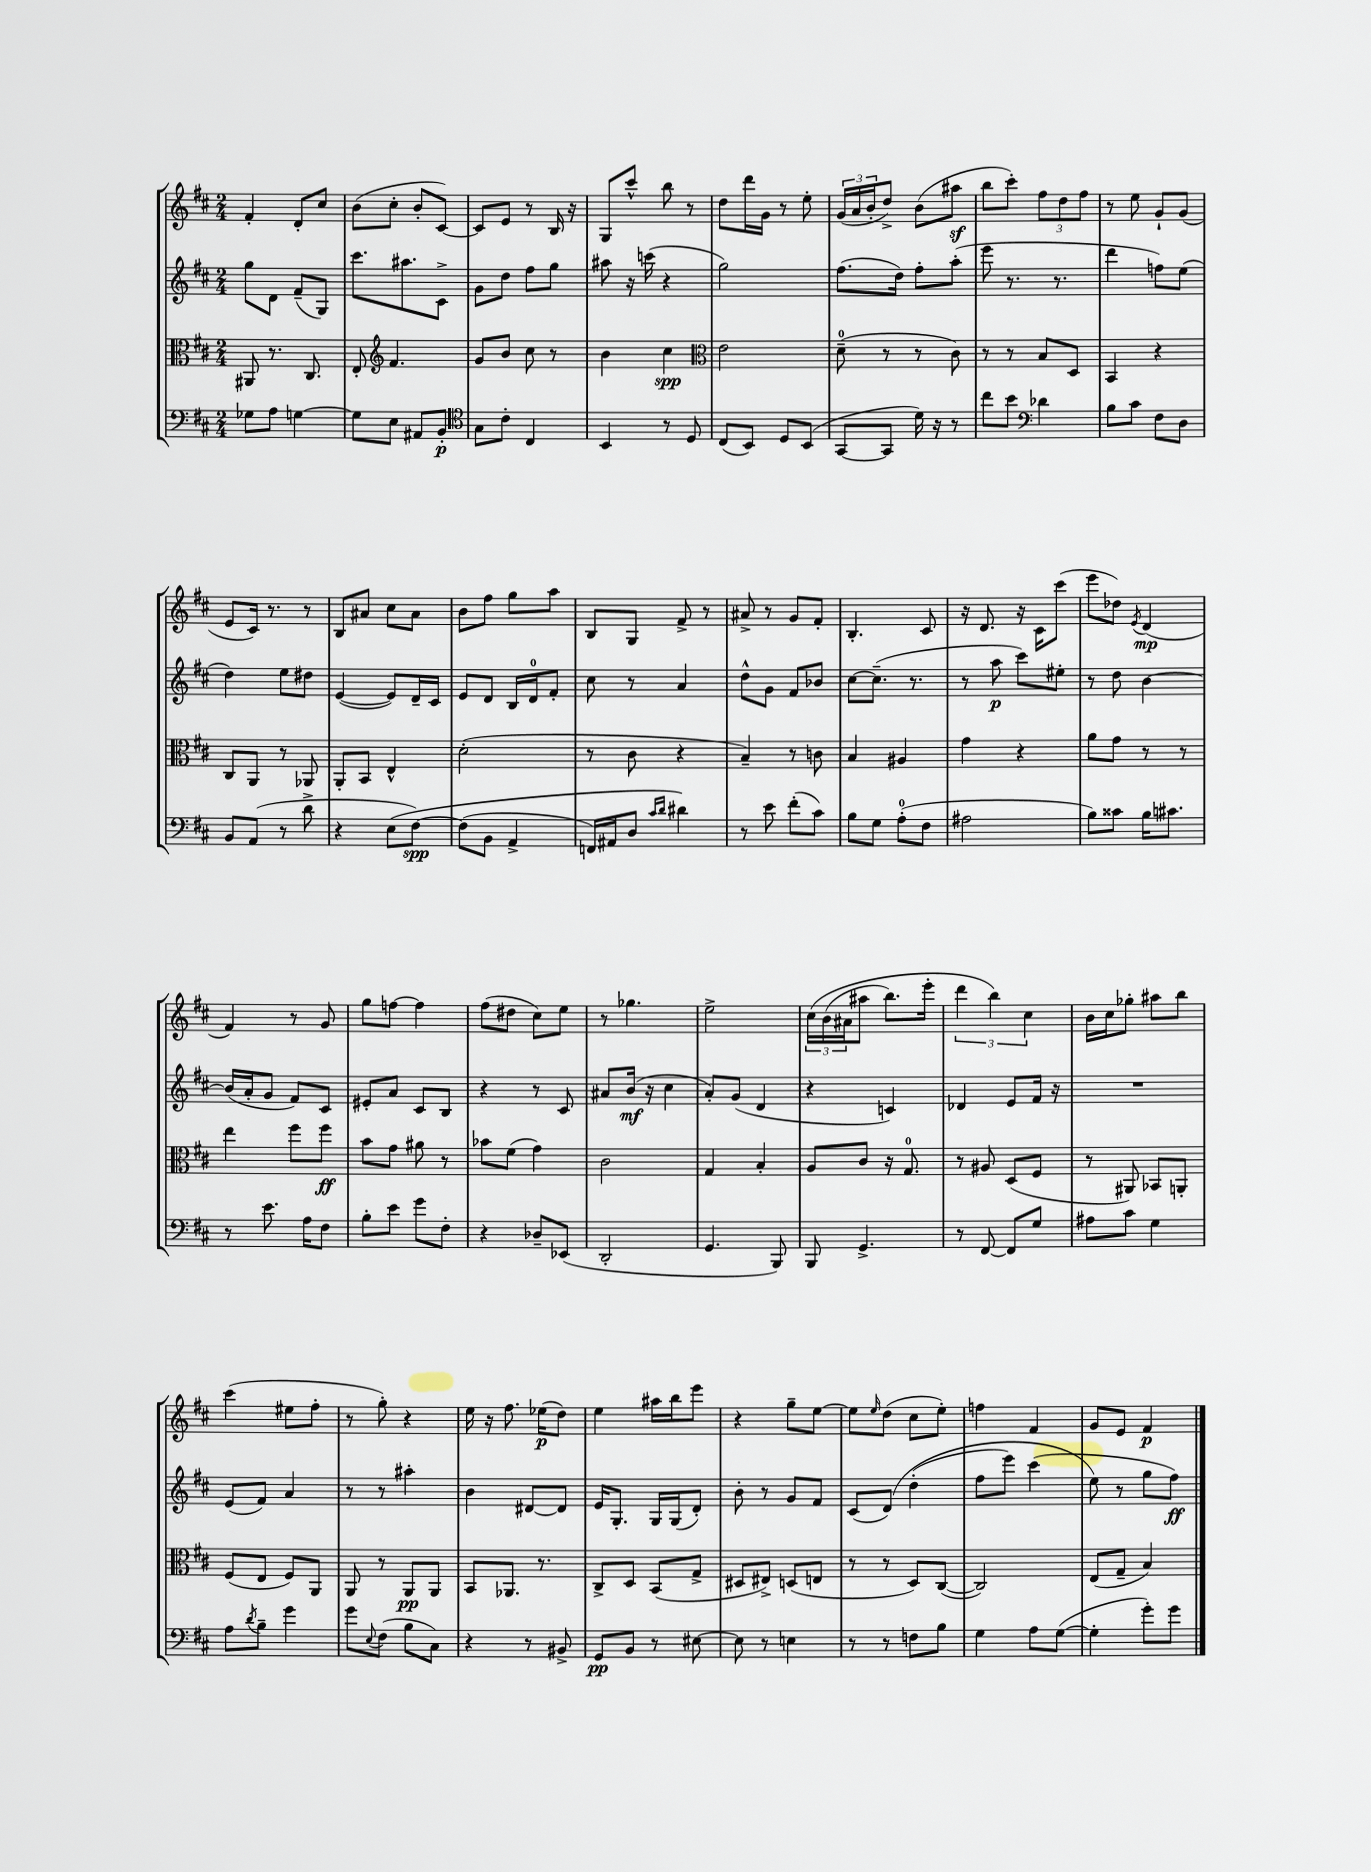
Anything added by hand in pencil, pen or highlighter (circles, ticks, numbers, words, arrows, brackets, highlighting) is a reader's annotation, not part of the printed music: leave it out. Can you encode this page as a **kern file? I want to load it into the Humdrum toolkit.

**kern	**kern	**kern	**kern
*staff4	*staff3	*staff2	*staff1
*clefF4	*clefC3	*clefG2	*clefG2
*k[f#c#]	*k[f#c#]	*k[f#c#]	*k[f#c#]
*M2/4	*M2/4	*M2/4	*M2/4
8G-\L	8AA#/	8gg\L	4f#'/
8A\J	8.r	8d\J	.
[4G\	.	(8f#~/L	8d'/L
.	8.C#/	.	.
.	.	8G/J)	8cc#/J
=	=	=	=
8G\]L	8E'/	8.ccc#\L	(8b\L
*	*clefG2	*	*
8E\J	4.f#/	.	8cc#'\J
.	.	8.aa#\	.
8AA#/L	.	.	8b'/L
8BB'/J	.	8c#^\J	[8c#/J)
=	=	=	=
*clefC4	*	*	*
8G\L	8g/L	8g\L	8c#/]L
8c#'\J	8b/J	8dd\J	8e/J
4C#/	8cc#\	8ff#\L	8r
.	8r	8gg\J	16B/
.	.	.	16r
=	=	=	=
4BB/	4b\	8aa#\	8G/L
.	.	16r	8ccc#^^/J
.	.	(16ccc\	.
8r	4cc#\	4r	8bb\
8D/	.	.	8r
=	=	=	=
*	*clefC3	*	*
(8C#/L	2e\	2gg\)	8dd\L
8BB/J)	.	.	16ddd\L
.	.	.	16g\JJ
8D/L	.	.	8r
(8BB/J	.	.	8ee'\
=	=	=	=
[8GG/L	(8d~\	(8.ff#\L	(24g/LL
.	.	.	24a/
.	.	.	24b'/J
8GG/]J	8r	.	8dd^/J)
.	.	16dd\Jk)	.
16d\)	8r	8ff#'\L	(8b\L
16r	.	.	.
8r	8c#\)	(8aa'\J	8aa#\J
=	=	=	=
8cc#\L	8r	8eee\	8bb\L
8b\J	8r	8.r	8ccc#'\J)
*clefF4	*	*	*
4d-\	8B/L	.	12ff#\L
.	.	8.r	.
.	.	.	12dd\
.	8D/J	.	.
.	.	.	12ff#\J
=	=	=	=
8B\L	4BB/	4ddd\	8r
8c#\J	.	.	8ee\
8F#\L	4r	8ff\L)	8g`/L
8D\J	.	(8ee\J	(8g/J
=	=	=	=
8BB/L	8C#/L	4dd\)	8e/L
(8AA/J	8AA/J	.	16c#/Jk)
.	.	.	8.r
8r	8r	8ee\L	.
8d^\	8AA-/	8dd#\J	8r
=	=	=	=
4r	8AA'/L	([4e/	8B/L
.	8BB/J	.	8a#/J
&(8E\L	4E^^/	8e/]L)	8cc#\L
[8F#\J)	.	16d~/L	8a#\J
.	.	16c#/JJ	.
=	=	=	=
(8F#\]L	(2d'\	8e/L	8b\L
8BB\J	.	8d/J	8ff#\J
4AA^/	.	16B/LL	8gg\L
.	.	16d/J	.
.	.	8f#'/J	8aa\J
=	=	=	=
16FF/LL)	8r	8cc#\	8B/L
16AA#/J	.	.	.
8D/J	8c#\	8r	8G/J
16qqc#/LL	.	.	.
16qqd/JJ	.	.	.
4d#\&)	4r	4a/	8f#^/
.	.	.	8r
=	=	=	=
8r	4B~/)	8dd^^\L	8a#^/
8e\	.	8g\J	8r
(8f#'\L	8r	8f#/L	8g/L
8c#\J)	8c\	8b-/J	8f#'/J
=	=	=	=
8B\L	4B/	[8cc#\L	4.B'/
8G\J	.	(8.cc#~\]J	.
(8A'\L	4A#/	.	.
.	.	8.r	.
8F#\J	.	.	8c#/
=	=	=	=
2A#\	4g\	8r	16r
.	.	.	8.d/
.	.	8aa\	.
.	4r	8ccc#\L)	16r
.	.	.	16c#\LK
.	.	8ee#'\J	(8ccc#\J
=	=	=	=
8B\L)	8a\L	8r	8eee\L
8c##\J	8g\J	8dd\	8dd-\J)
.	.	.	8qe/
16B\LK	8r	[4b\	(4d/
8.c#\J	.	.	.
.	8r	.	.
=	=	=	=
8r	4ee\	(16b/]LL	4f#/)
.	.	16a'/J	.
8.e\	.	8g/J	.
.	8ff#\L	8f#/L)	8r
16A\LK	.	.	.
8F#\J	8ff#\J	8c#/J	8g/
=	=	=	=
8B'\L	8b\L	8e#'/L	8gg\L
8e\J	8g\J	8a/J	[8ff\J
8g\L	8a#\	8c#/L	4ff\]
8F#'\J	8r	8B/J	.
=	=	=	=
4r	8b-\L	4r	(8ff#\L
.	(8f#\J	.	8dd#\J
8D-~/L	4g\)	8r	8cc#\L)
(8EE-/J	.	8c#/	8ee\J
=	=	=	=
2DD'/	2c#\	8a#/L	8r
.	.	(16b/Jk	4.gg-\
.	.	16r	.
.	.	4cc#\	.
=	=	=	=
4.GG/	4G/	8a'/L)	2ee^\
.	.	(8g/J	.
.	4B'/	4d/	.
8BBB/)	.	.	.
=	=	=	=
8BBB/	8A/L	4r	&(24cc#\LL
.	.	.	(24b\
.	.	.	24a#\J
4.GG^/	8c#/J	.	8aa#\J
.	16r	4c/)	8.bb\L)
.	8.G/	.	.
.	.	.	16eee'\Jk
=	=	=	=
8r	8r	4d-/	6ddd\
[8FF#/	8A#/	.	.
.	.	.	6bb\&)
8FF#/]L	(8D/L	8e/L	.
.	.	.	6cc#\
8G/J	8F#/J	16f#/Jk	.
.	.	16r	.
=	=	=	=
8A#\L	8r	2r	16b\LL
.	.	.	16cc#\J
8c#\J	8AA#/)	.	8gg-'\J
4G\	8BB-/L	.	8aa#\L
.	8AA'/J	.	8bb\J
=	=	=	=
8A\L	(8F#/L	(8e/L	(4ccc#\
8qd/	.	.	.
8B~\J	8E/J	8f#/J)	.
4g\	8F#/L)	4a/	8ee#\L
.	8AA/J	.	8ff#'\J
=	=	=	=
8g\L	8AA/	8r	8r
8qqE/	.	.	.
(8F#\J	8r	8r	8gg'\)
8B\L	8AA/L	4aa#'\	4r
8C#\J)	8AA/J	.	.
=	=	=	=
4r	8BB/L	4b\	16ee\
.	.	.	16r
.	8.AA-/J	.	8.ff#\
8r	.	[8d#/L	.
.	8.r	.	(16ee-\LK
8BB#^/	.	8d#/]J	8dd\J)
=	=	=	=
8GG/L	8C#^/L	16e/LK	4ee\
.	.	8.G'/J	.
8BB/J	8D/J	.	.
8r	(8BB/L	16G/LL	16aa#\LL
.	.	(16G/J	16bb\J
[8E#\	8G^/J	8d'/J)	8eee\J
=	=	=	=
8E#\]	8D#/L	8b'\	4r
8r	8E#^/J)	8r	.
4E\	(8D/L	8g/L	8gg~\L
.	8E/J	8f#/J	[8ee\J
=	=	=	=
8r	8r	(8c#/L	8ee\]L
.	.	.	16qqee/
8r	8r	&(8d/J)	(8dd\J
8F\L	8D/L)	(4dd'\	8cc#\L
8B\J	([8C#/J	.	8ee'\J)
=	=	=	=
4G\	2C#/])	8ff#\L	4ff\
.	.	8eee\J)	.
8A\L	.	(4ccc#\	4f#/
([8G\J	.	.	.
=	=	=	=
4G'\]	(8E/L	8ee\&)	8g/L
.	8G~/J	8r	8e/J
8g'\L)	4B/)	8gg\L	4f#/
8g\J	.	8ff#\J)	.
==	==	==	==
*-	*-	*-	*-
